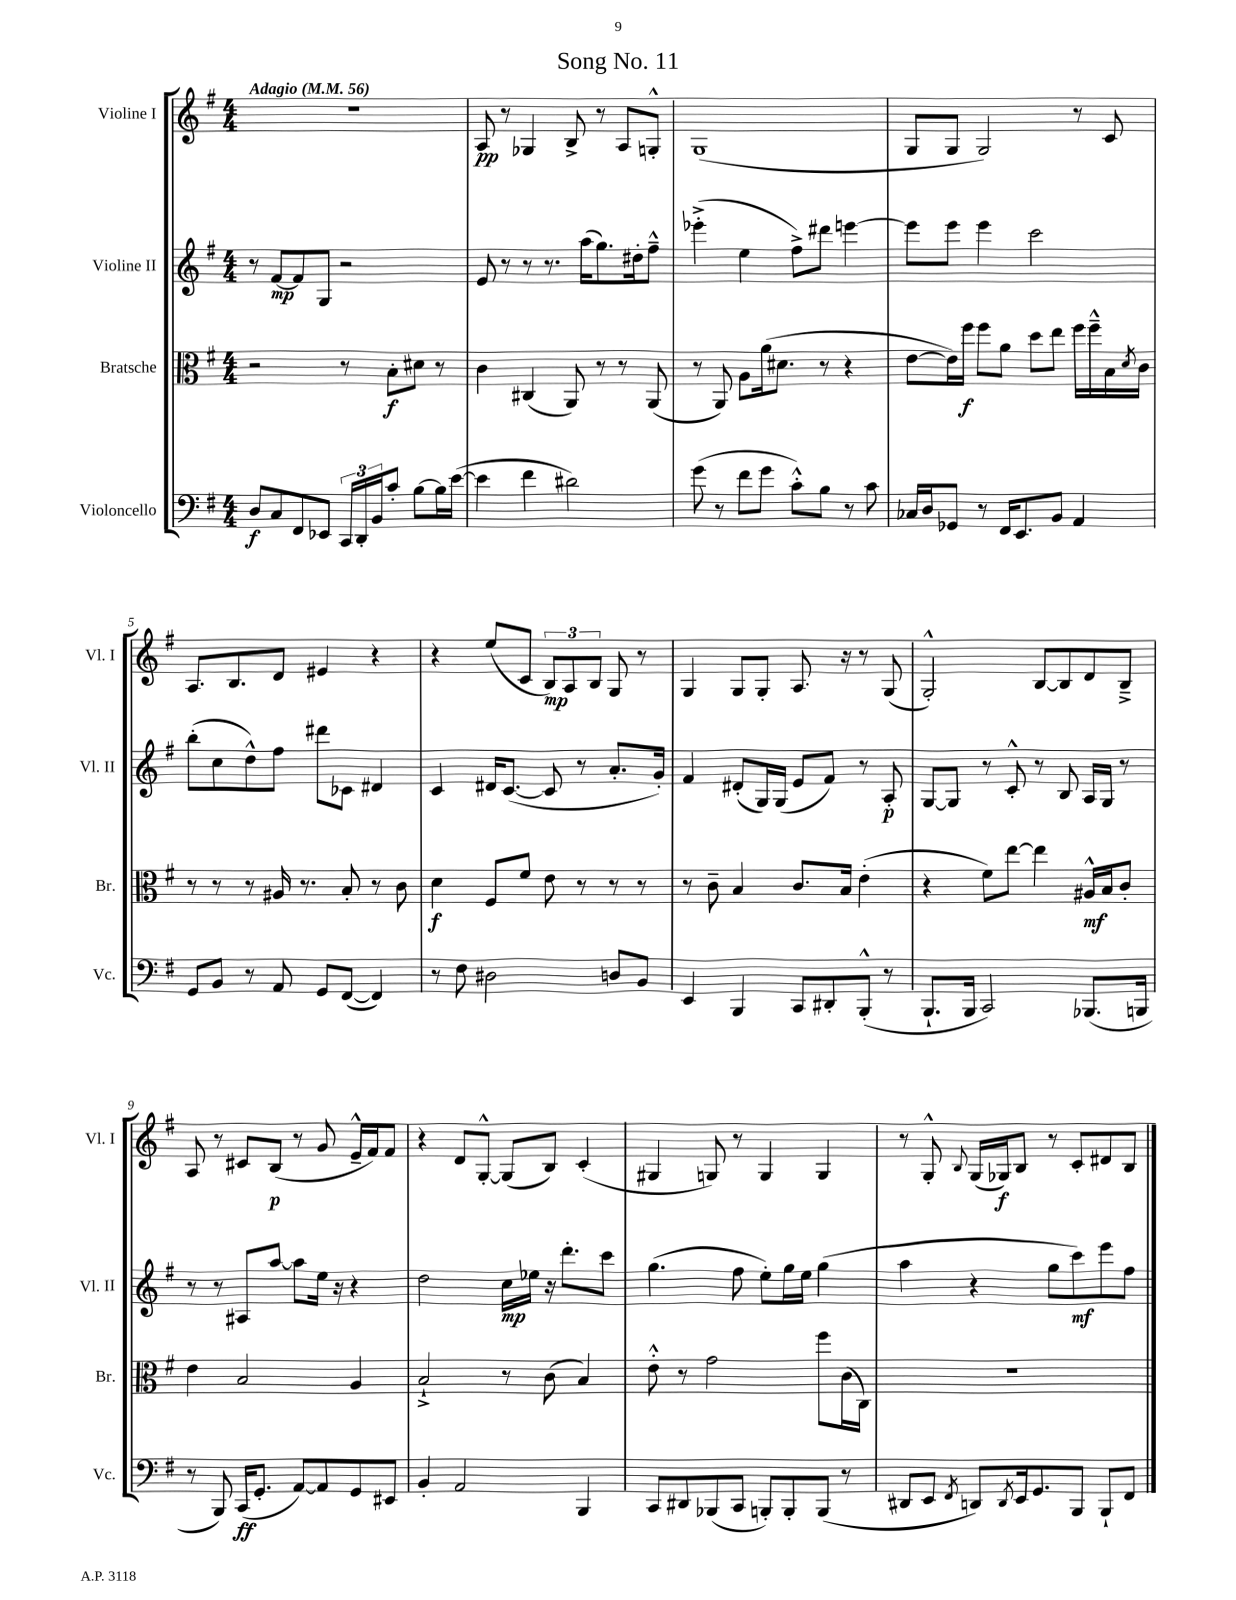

**kern	**kern	**kern	**kern
*staff4	*staff3	*staff2	*staff1
*clefF4	*clefC3	*clefG2	*clefG2
*k[f#]	*k[f#]	*k[f#]	*k[f#]
*M4/4	*M4/4	*M4/4	*M4/4
*MM56	*MM56	*MM56	*MM56
8D	2r	8r	1r
8C	.	[8f#	.
8FF#	.	8f#]	.
8EE-	.	8G	.
24CC	8r	2r	.
24DD'	.	.	.
24BB	.	.	.
8c'	8B'	.	.
[8B	8d#	.	.
16B]	8r	.	.
([16e	.	.	.
=	=	=	=
4e]	4c	8e	8A
.	.	8r	8r
4f#	(4C#	8r	4G-
.	.	8.r	.
2d#)	8AA)	.	8B^
.	.	(16aa	.
.	8r	8.gg)	8r
.	8r	.	8A
.	.	16dd#'	.
.	(8AA	8ff#~^^	8G'^^
=	=	=	=
(8g	8r	(4eee-'^	(1G
8r	8AA)	.	.
8f#	8A	4ee	.
8g	(16a	.	.
.	8.d#	.	.
8c'^^)	.	8ff#^)	.
8B	8r	8ddd#	.
8r	4r	[4eee	.
8c	.	.	.
=	=	=	=
16C-	[8e	8eee]	8G
16D	.	.	.
8GG-	16e])	8eee	8G
.	16ff#	.	.
8r	8ff#	4eee	2G)
16FF#	8a	.	.
8.EE	.	.	.
.	8dd	2ccc	.
8BB	8ee	.	.
4AA	16ff#	.	8r
.	16ff#~^^	.	.
.	16B	.	8c
.	8qd	.	.
.	16c	.	.
=	=	=	=
8GG	8r	(8bb'	8.A
8BB	8r	8cc	.
.	.	.	8.B
8r	8r	8dd^^)	.
8AA	16A#	8ff#	8d
.	8.r	.	.
8GG	.	8ddd#	4e#
([8FF#	8B'	8c-	.
4FF#])	8r	4d#	4r
.	8c	.	.
=	=	=	=
8r	4d	4c	4r
8F#	.	.	.
2D#	8F#	16d#	(8ee
.	.	([8.c	.
.	8f#	.	8c
.	8e	8c]	12B)
.	.	.	12A
.	8r	8r	.
.	.	.	12B
8D	8r	8.a'	8G
8BB	8r	.	8r
.	.	16g')	.
=	=	=	=
4EE	8r	4f#	4G
.	8c~	.	.
4BBB	4B	(8d#'	8G
.	.	16G)	8G'
.	.	(16G	.
8CC	8.c	8e	8.A
8DD#'	.	8f#)	.
.	16B	.	16r
(8BBB'^^	(4e'	8r	8r
8r	.	8A'	(8G
=	=	=	=
8.BBB`	4r	[8G	2G'^^)
.	.	8G]	.
16BBB	.	.	.
2CC)	8f#)	8r	.
.	[8ee	8c'^^	.
.	4ee]	8r	[8B
.	.	8B	8B]
(8.BBB-	16A#^^	16A	8d
.	16B	16G	.
.	8c'	8r	8B~^
16BBB	.	.	.
=	=	=	=
8r	4e	8r	8A
8BBB)	.	8r	8r
(16CC	2B	8A#	8c#
8.GG'	.	.	.
.	.	[8aa	(8B
[8AA)	.	8aa]	8r
8AA]	.	16ee	8g
.	.	16r	.
8GG	4A	4r	16e~^^
.	.	.	16f#)
8EE#	.	.	8f#
=	=	=	=
4BB'	2B`^	2dd	4r
2AA	.	.	8d
.	.	.	[8G'^^
.	8r	16cc	(8G]
.	.	16ee-	.
.	(8c	16r	8B)
.	.	8.ddd'	.
4BBB	4B)	.	(4c'
.	.	8ccc	.
=	=	=	=
8CC	8e'^^	(4.gg	4G#
8DD#	8r	.	.
(8BBB-	2g	.	8G)
8CC	.	8ff#	8r
8BBB')	.	8ee')	4G
8BBB'	.	16gg	.
.	.	16ee	.
(8BBB	8ff#	(4gg	4G
8r	(16c	.	.
.	16C)	.	.
=	=	=	=
8DD#	1r	4aa	8r
8EE	.	.	8G'^^
8qFF#	.	.	8qqB
8DD)	.	4r	(16G
.	.	.	16G-)
8qDD	.	.	.
16EE	.	.	8B
8.GG	.	.	.
.	.	8gg	8r
8BBB	.	8ccc)	8c'
8BBB`	.	8eee	8d#
8FF#	.	8ff#	8B
==	==	==	==
*-	*-	*-	*-
